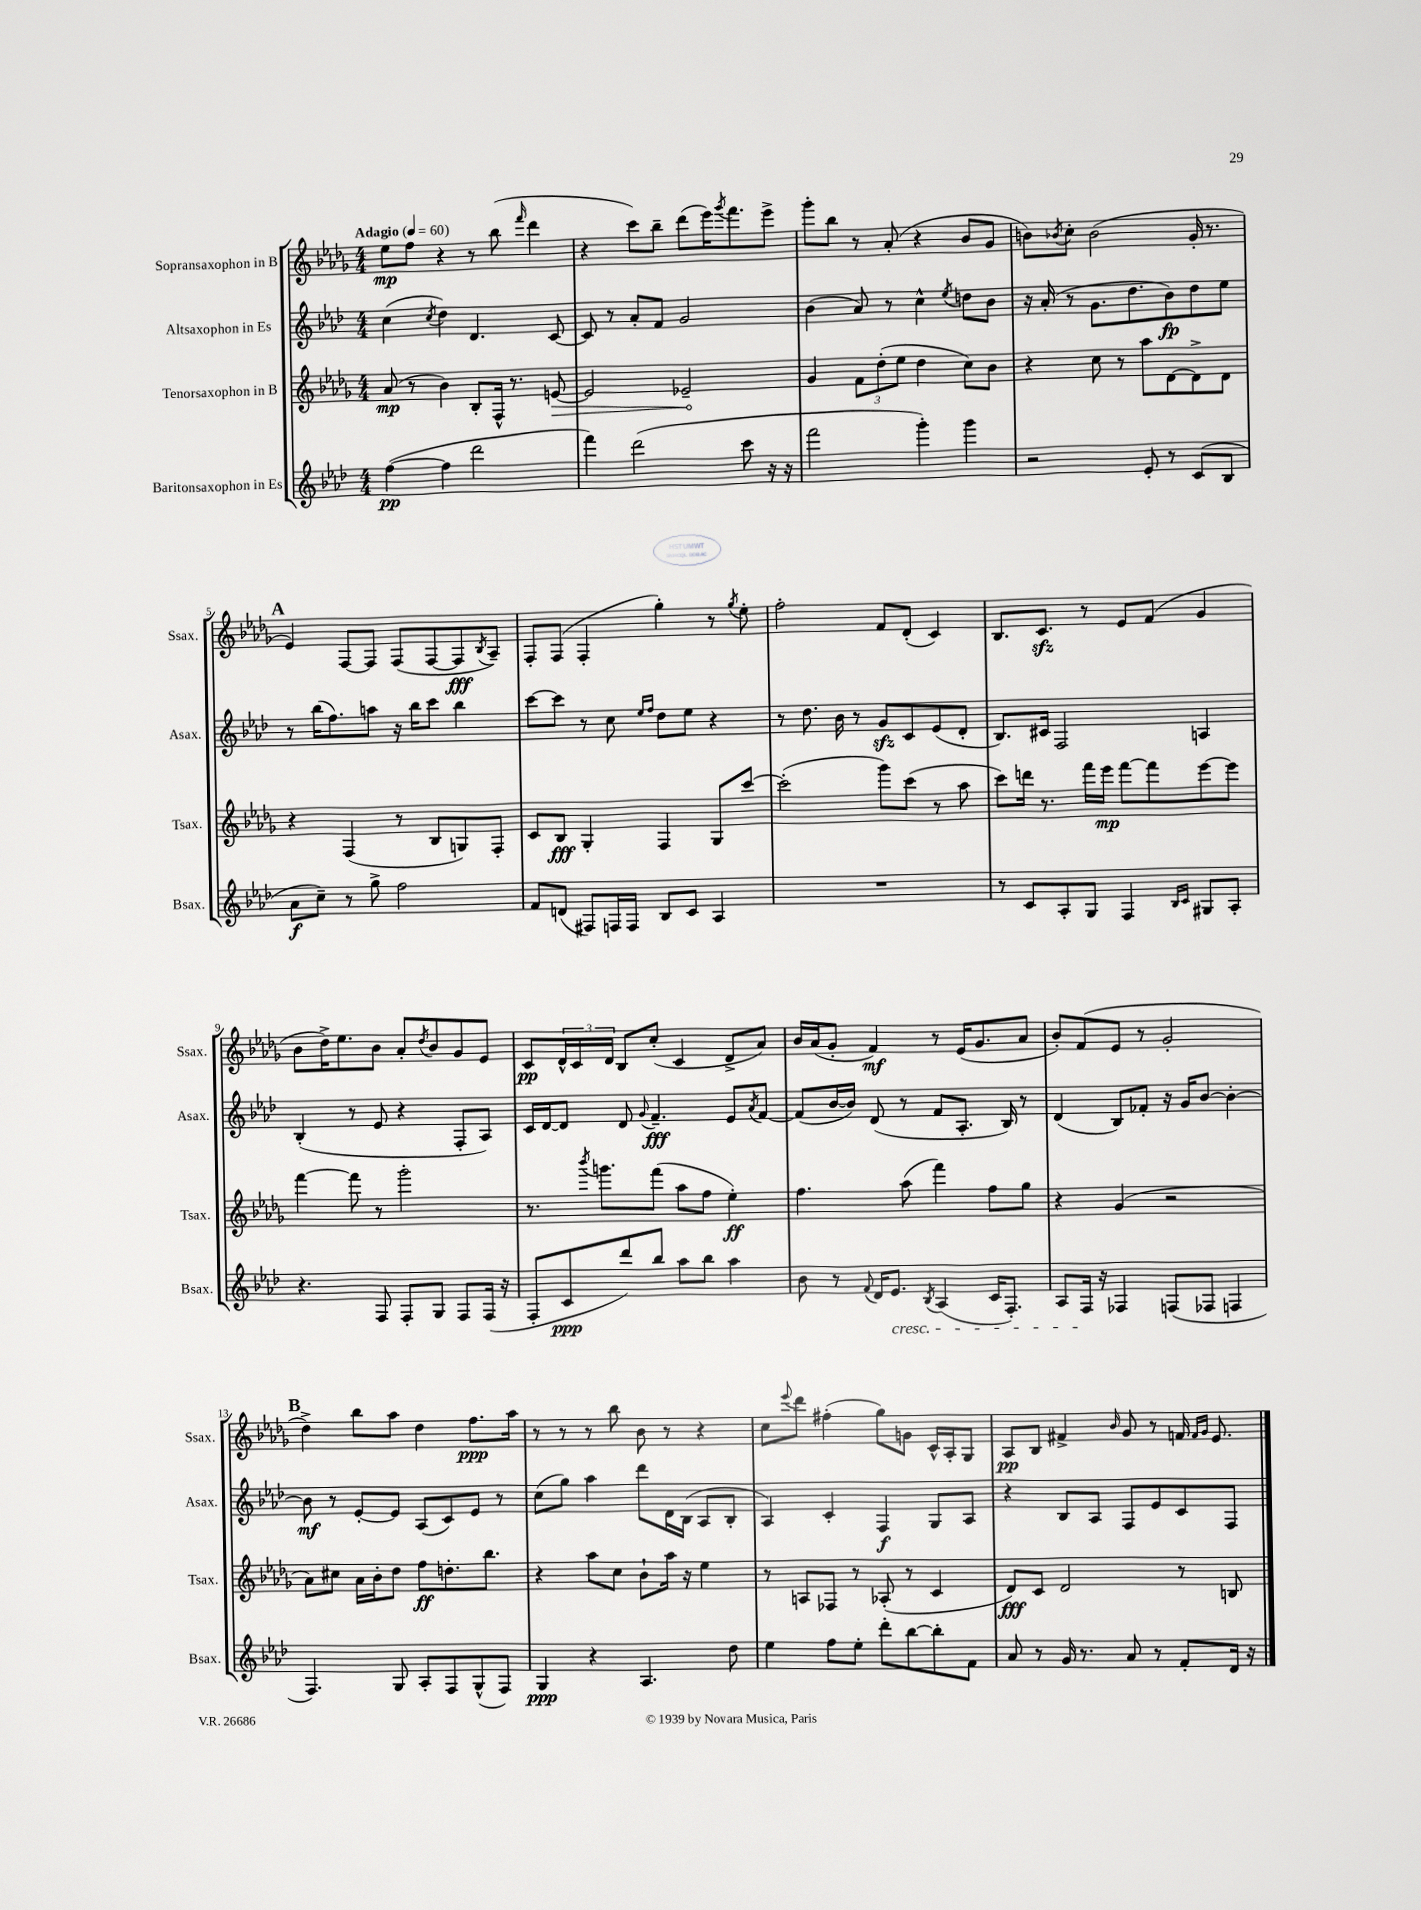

**kern	**dynam	**kern	**dynam	**kern	**dynam	**kern	**dynam
*part4	*part4	*part3	*part3	*part2	*part2	*part1	*part1
*staff4	*staff4	*staff3	*staff3	*staff2	*staff2	*staff1	*staff1
*I"Baritonsaxophon in Es	*	*I"Tenorsaxophon in B	*	*I"Altsaxophon in Es	*	*I"Sopransaxophon in B	*
*I'Bsax.	*	*I'Tsax.	*	*I'Asax.	*	*I'Ssax.	*
*clefG2	*	*clefG2	*	*clefG2	*	*clefG2	*
*k[b-e-a-d-]	*	*k[b-e-a-d-g-]	*	*k[b-e-a-d-]	*	*k[b-e-a-d-g-]	*
*M4/4	*	*M4/4	*	*M4/4	*	*M4/4	*
*MM60	*	*MM60	*	*MM60	*	*MM60	*
=1	=1	=1	=1	=1	=1	=1	=1
!	!	!	!	!	!	!LO:TX:a:B:t=Adagio	!
([4ff\	pp	(8a-/	mp	(4cc\	.	8ee-\L	mp
.	.	8r	.	.	.	8ff\J	.
.	.	.	.	8qcc/	.	.	.
4ff\]	.	4b-\)	.	4dd-\)	.	4r	.
2ddd-\	.	8B-'/L	.	4.d-/	.	8r	.
.	.	16F^^/Jk	.	.	.	(8bb-\	.
.	.	8.r	.	.	.	.	.
.	.	.	.	.	.	16qqfff/	.
.	.	.	.	.	.	4ddd-\	.
!	!	!	!LO:HP:b	!	!	!	!
.	.	[8en/	>	[8c/	.	.	.
=2	=2	=2	=2	=2	=2	=2	=2
4fff\)	.	2e/]	.	8c/]	.	4r	.
.	.	.	.	8r	.	.	.
(2ddd-\	.	.	.	8a-'/L	.	8ccc\L)	.
.	.	.	.	8f/J	.	8bb-~\J	.
.	.	2e-X~/	.	2g/	.	(8ddd-\L	.
.	.	.	.	.	.	16eee-\K)	.
.	.	.	.	.	.	8qggg-/	.
.	.	.	.	.	.	8.fff\	.
8ccc\	.	.	.	.	.	.	.
16r	.	.	.	.	.	8eee-^\J	.
16r	.	.	.	.	.	.	.
.	.	.	]	.	.	.	.
=3	=3	=3	=3	=3	=3	=3	=3
2fff\	.	4g-/	.	(4b-\	.	8ggg-'\L	.
.	.	.	.	.	.	8bb-\J	.
.	.	12f\L	.	8a-/)	.	8r	.
.	.	(12dd-'\	.	.	.	.	.
.	.	.	.	8r	.	(8a-'/	.
.	.	12ee-\J	.	.	.	.	.
4ggg'\)	.	4dd-\	.	4cc^^\	.	4r	.
.	.	.	.	8qee-/	.	.	.
4ggg\	.	8cc\L)	.	8ddn\L	.	8b-/L	.
.	.	8b-\J	.	8b-\J	.	8g-/J	.
=4	=4	=4	=4	=4	=4	=4	=4
2r	.	4r	.	16r	.	8bn\L)	.
.	.	.	.	(16a-'/	.	.	.
.	.	.	.	.	.	8qb-X/	.
.	.	.	.	8r	.	8cc'\J	.
.	.	8cc\	.	8.g\L	.	(2b-\	.
.	.	8r	.	.	.	.	.
.	.	.	.	8.dd-\	.	.	.
8e-'/	.	8aa-\L	.	.	.	.	.
8r	.	[8d-\	.	8b-\)	fp	.	.
(8c/L	.	8d-^\]	.	8dd-\	.	16g-'/	.
.	.	.	.	.	.	8.r	.
8B-/J	.	8d-\J	.	8ee-\J	.	.	.
!!LO:LB:g=z
!!LO:REH:place=s1:t=A
=5	=5	=5	=5	=5	=5	=5	=5
8a-\L	f	4r	.	8r	.	4e-/)	.
8cc~\J)	.	.	.	(16bb-\KL	.	.	.
.	.	.	.	8.ff\)	.	.	.
8r	.	(4F/	.	.	.	[8F/L	.
8gg^\	.	.	.	8aan\J	.	8F/J]	.
2ff\	.	8r	.	16r	.	(8F/L	.
.	.	.	.	16bb-\KL	.	.	.
.	.	8B-/L	.	8ccc\J	.	[8F/	.
.	.	8Gn/)	.	4bb-\	.	8F/]	fff
.	.	.	.	.	.	8qB-/	.
.	.	8F'/J	.	.	.	8A-~/J)	.
=6	=6	=6	=6	=6	=6	=6	=6
8f/L	.	8c/L	.	[8ccc\L	.	8F'/L	.
(8dn/J	.	8B-/J	fff	8ccc\J]	.	(8F/J	.
8F#X/L)	.	4G-'/	.	8r	.	4F'/	.
16Fn/L	.	.	.	8cc\	.	.	.
16F/JJ	.	.	.	.	.	.	.
.	.	.	.	16qqee-/LL	.	.	.
.	.	.	.	16qqff/JJ	.	.	.
8B-/L	.	4F/	.	8dd-\L	.	4gg-'\)	.
8c/J	.	.	.	8ee-\J	.	.	.
4A-/	.	8G-/L	.	4r	.	8r	.
.	.	.	.	.	.	8qgg-/	.
.	.	[8ccc/J	.	.	.	8ee-'\	.
=7	=7	=7	=7	=7	=7	=7	=7
1r	.	(2ccc'\]	.	8r	.	2ff'\	.
.	.	.	.	8.dd-\	.	.	.
.	.	.	.	16b-\	.	.	.
.	.	.	.	8r	.	.	.
.	.	8ggg-\L)	.	8gzz/L	.	8f/L	.
.	.	(8ccc\J	.	8c/	.	(8d-'/J	.
.	.	8r	.	(8e-/	.	4c/)	.
.	.	8aa-\	.	8d-'/J	.	.	.
=8	=8	=8	=8	=8	=8	=8	=8
8r	.	8ccc\L)	.	8.B-/L)	.	8.B-/L	.
8c/L	.	16dddn\Jk	.	.	.	.	.
.	.	8.r	.	16c#X/Jk	.	8.czz/J	.
8A-'/	.	.	.	2F/	.	.	.
8G/J	.	16fff\LL	.	.	.	8r	.
.	.	16eee-\JJ	mp	.	.	.	.
4F/	.	[8fff\L	.	.	.	8e-/L	.
.	.	8fff\]	.	.	.	(8f/J	.
16qqB-/LL	.	.	.	.	.	.	.
16qqc/JJ	.	.	.	.	.	.	.
8G#X/L	.	[8eee-\	.	4An/	.	4g-/	.
8A-'/J	.	8eee-\J]	.	.	.	.	.
!!LO:LB:g=z
=9	=9	=9	=9	=9	=9	=9	=9
4.r	.	[4fff\	.	(4B-'/	.	8b-\L	.
.	.	.	.	.	.	16dd-^\K)	.
.	.	.	.	.	.	8.ee-\	.
.	.	8fff\]	.	8r	.	.	.
8F/	.	8r	.	8e-/	.	8b-\J	.
8F'/L	.	2ggg-'\	.	4r	.	8a-'/L	.
.	.	.	.	.	.	8qdd-/	.
8G/J	.	.	.	.	.	8b-/	.
8F/L	.	.	.	8F'/L	.	8g-/	.
(16F/Jk	.	.	.	8A-/J)	.	8e-/J	.
16r	.	.	.	.	.	.	.
=10	=10	=10	=10	=10	=10	=10	=10
8F'/L	.	8.r	.	16c/LL	.	8c/L	pp
.	.	.	.	[16d-/J	.	.	.
8c/	ppp	.	.	8d-/J]	.	24d-^^/L	.
.	.	.	.	.	.	24c/	.
.	.	8qbbb-/	.	.	.	.	.
.	.	8.gggn\L	.	.	.	.	.
.	.	.	.	.	.	24d-/JJ	.
8ddd-/)	.	.	.	8d-/	.	8B-/L	.
.	.	.	.	8qqg/	.	.	.
8bb-/J	.	(8fff\J	.	4.f~/	fff	(8cc'/J	.
8aa-\L	.	8aa-\L	.	.	.	4c/	.
8bb-\J	.	8ff\J	.	.	.	.	.
4aa-\	.	4ee-'\)	ff	8e-/L	.	8d-^/L	.
.	.	.	.	8qa-/	.	.	.
.	.	.	.	[8f/J	.	8a-/J)	.
=11	=11	=11	=11	=11	=11	=11	=11
8b-\	.	4.ff\	.	(8f/L]	.	16b-/LL	.
.	.	.	.	.	.	(16a-/J	.
8r	.	.	.	[16b-/L	.	8g-'/J	.
.	.	.	.	16b-/JJ])	.	.	.
8qqf/	.	.	.	.	.	.	.
16d-/KL	.	.	.	(8d-/	.	4f/)	mf
!LO:TX:b:i:t=cresc.	!	!	!	!	!	!	!
8.e-/J	.	.	.	.	.	.	.
.	.	(8aa-\	.	8r	.	.	.
8qB-/	.	.	.	.	.	.	.
(4A-/	.	4fff\)	.	8f/L	.	8r	.
.	.	.	.	8.A-'/J	.	(16e-/KL	.
.	.	.	.	.	.	8.g-/	.
16c/KL	.	8ff\L	.	.	.	.	.
8.F'/J)	.	.	.	16B-/)	.	.	.
.	.	8gg-\J	.	8r	.	8a-/J	.
=12	=12	=12	=12	=12	=12	=12	=12
8A-/L	.	4r	.	(4d-/	.	8b-'/L)	.
16F/Jk	.	.	.	.	.	(8f/	.
16r	.	.	.	.	.	.	.
4F-X/	.	(4g-/	.	8B-/L)	.	8e-/J	.
.	.	.	.	8f-X'/J	.	8r	.
(8Fn/L	.	2r	.	16r	.	2g-'/	.
.	.	.	.	16g/KL	.	.	.
8F-X/J	.	.	.	[8b-/J	.	.	.
4Fn/	.	.	.	4b-'\_	.	.	.
!!LO:LB:g=z
!!LO:REH:place=s1:t=B
=13	=13	=13	=13	=13	=13	=13	=13
4.F/)	.	8a-\L)	.	8b-\]	mf	4dd-^\)	.
.	.	8cc#X\J	.	8r	.	.	.
.	.	16a-\LL	.	[8e-'/L	.	8bb-\L	.
.	.	16b-'\J	.	.	.	.	.
8G/	.	8dd-\J	.	8e-/J]	.	8aa-\J	.
8A-'/L	.	8ff\L	ff	(8A-/L	.	4dd-\	.
8F/	.	8.ddn'\	.	8c/)	.	.	.
(8G^^/	.	.	.	8e-/J	.	8.ff\L	ppp
.	.	8.bb-\J	.	.	.	.	.
8F/J)	.	.	.	8r	.	.	.
.	.	.	.	.	.	16aa-\Jk	.
=14	=14	=14	=14	=14	=14	=14	=14
4G/	ppp	4r	.	(8cc\L	.	8r	.
.	.	.	.	8gg\J)	.	8r	.
4r	.	8aa-\L	.	4aa-\	.	8r	.
.	.	8cc\J	.	.	.	8bb-\	.
4.A-/	.	8b-`\L	.	8ddd-\L	.	8b-\	.
.	.	16aa-\Jk	.	16d-\L	.	8r	.
.	.	16r	.	(16B-\JJ	.	.	.
.	.	4ee-\	.	8A-/L	.	4r	.
8dd-\	.	.	.	8B-'/J	.	.	.
=15	=15	=15	=15	=15	=15	=15	=15
4ee-\	.	8r	.	4A-/)	.	8cc\L	.
.	.	.	.	.	.	8qqeee-/	.
.	.	8An/L	.	.	.	8ddd-\J	.
8ff\L	.	8F-X/J	.	4c'/	.	(4ff#X'\	.
8ee-'\J	.	8r	.	.	.	.	.
8ddd-'\L	.	(8A-X'/	.	4F/	f	8gg-\L)	.
[8bb-\	.	8r	.	.	.	8gn\J	.
8bb-'\]	.	4c/	.	8G/L	.	16c^^/LL	.
.	.	.	.	.	.	16A-'/J	.
8f\J	.	.	.	8A-/J	.	8G-/J	.
=16	=16	=16	=16	=16	=16	=16	=16
8a-/	.	8d-/L)	fff	4r	.	8A-/L	pp
8r	.	8c/J	.	.	.	8B-/J	.
16g/	.	2d-/	.	8B-/L	.	4f#X^/	.
8.r	.	.	.	.	.	.	.
.	.	.	.	8A-/J	.	.	.
.	.	.	.	.	.	16qqb-/	.
8a-/	.	.	.	8F/L	.	8g-/	.
8r	.	.	.	8e-/	.	8r	.
8f'/L	.	8r	.	8c/	.	16fn/	.
.	.	.	.	.	.	16qqf/LL	.
.	.	.	.	.	.	16qqg-/JJ	.
.	.	.	.	.	.	8.e-/	.
16d-/Jk	.	8Bn/	.	8F/J	.	.	.
16r	.	.	.	.	.	.	.
==	==	==	==	==	==	==	==
*-	*-	*-	*-	*-	*-	*-	*-
